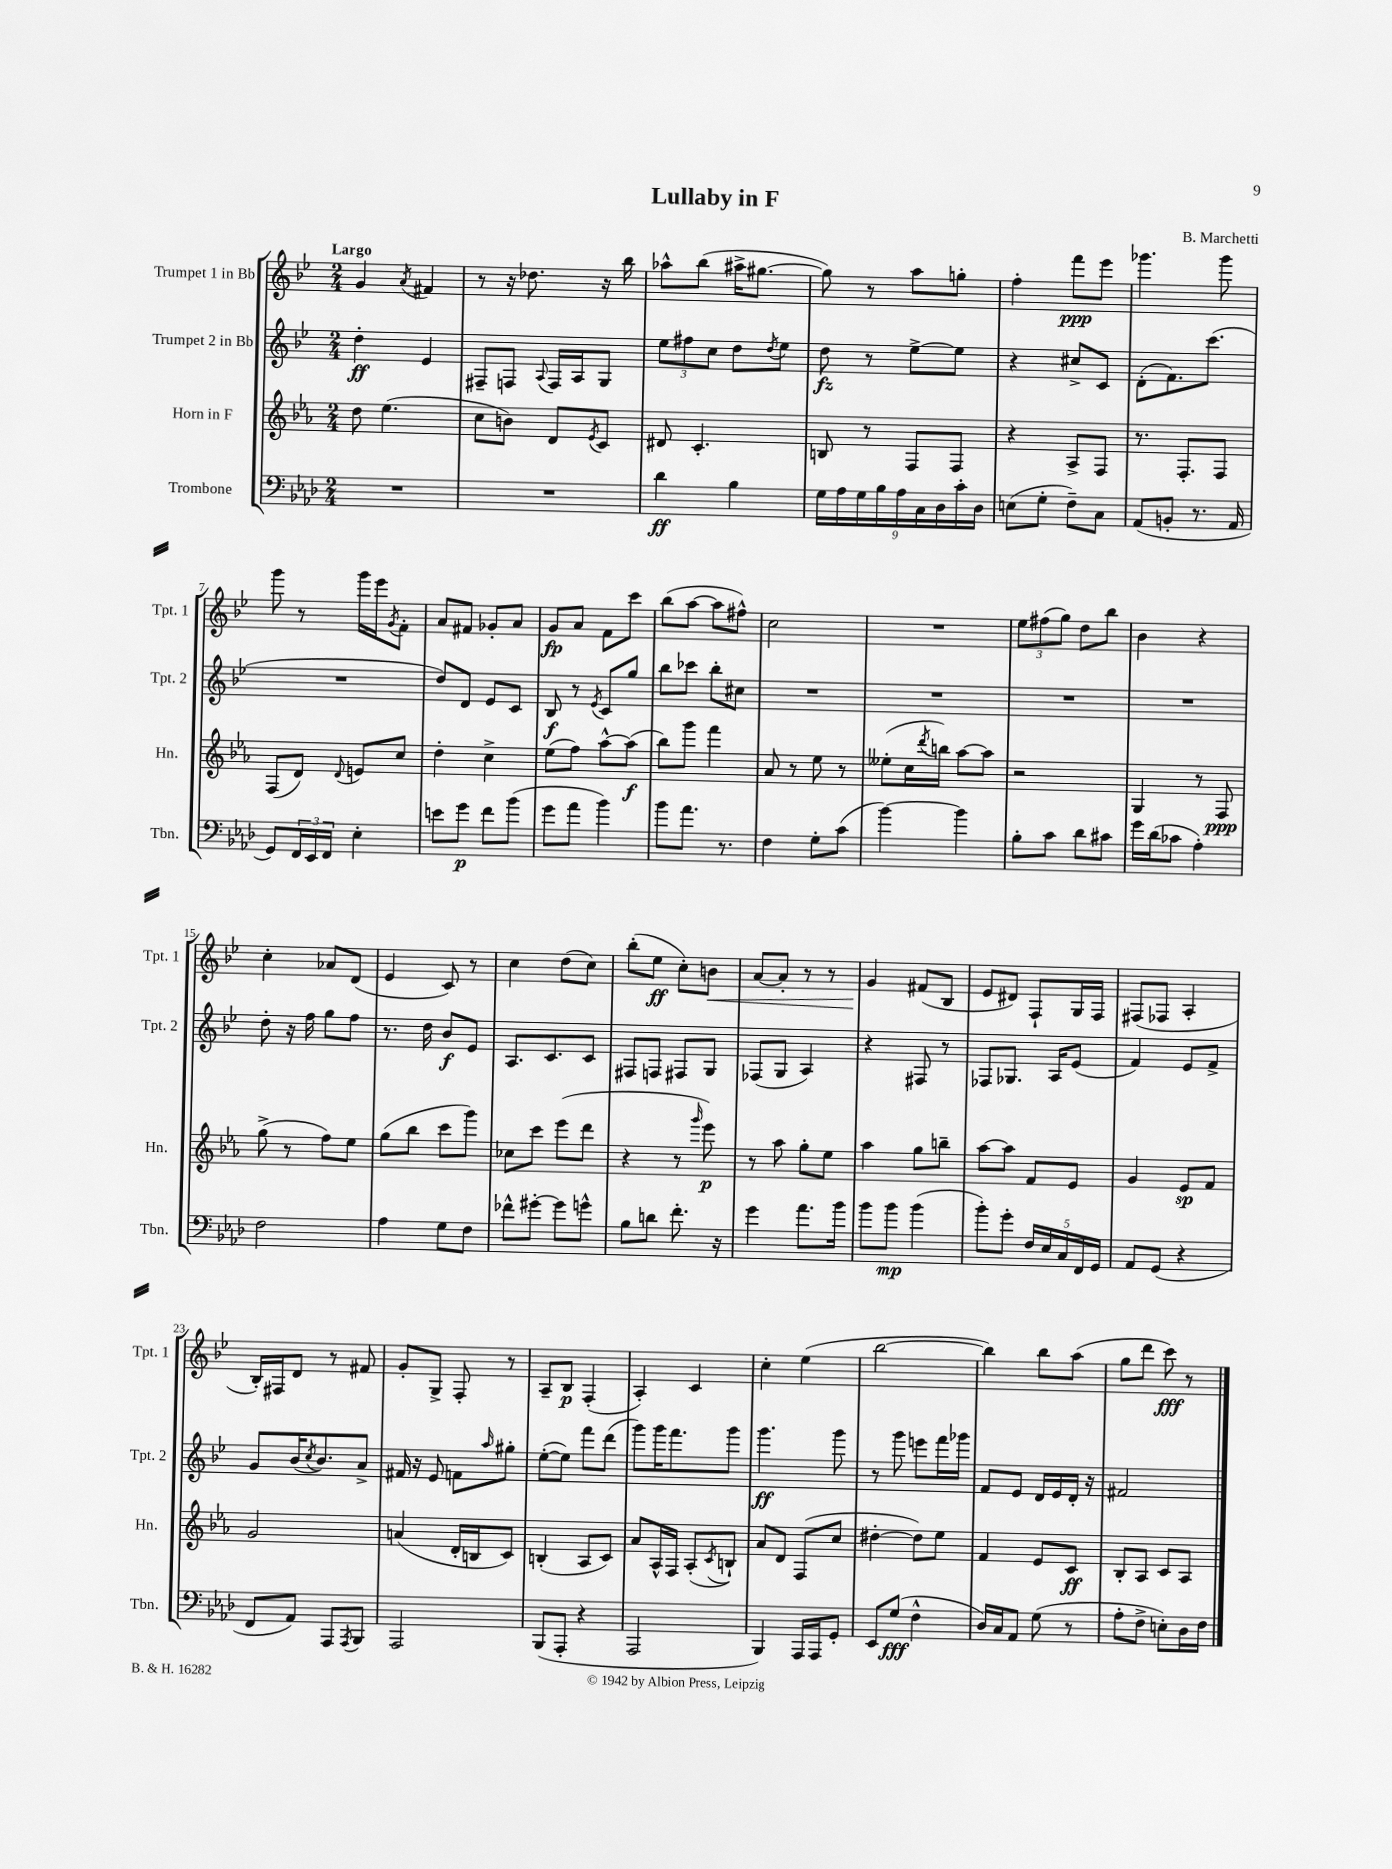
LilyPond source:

\header { title = "Lullaby in F" composer = "B. Marchetti" }
<<
\new StaffGroup <<
\new Staff = "s0" \with { instrumentName = "Trumpet 1 in Bb" shortInstrumentName = "Tpt. 1" } {
    \clef treble \key bes \major \numericTimeSignature \time 2/4 \tempo "Largo"
    g'4 \acciaccatura { a'8 } fis'4 |
    r8 r16 des''8. r16 bes''16 |
    aes''8-^ bes''8( ais''16-> gis''8.~ |
    gis''8) r8 a''8 g''8-. |
    f''4-. f'''8\ppp ees'''8 |
    ges'''4. ges'''8 |
    g'''8 r8 g'''16 ees'''16 \acciaccatura { g'8 } f'8-. |
    a'8 fis'8 ges'8-. a'8 |
    g'8\fp a'8 f'8 c'''8 |
    bes''8( a''8~ a''8 fis''8-^) |
    c''2 |
    R2 |
    \tuplet 3/2 { ees''8 fis''8( g''8) } d''8 bes''8 |
    bes'4 r4 |
    c''4-. aes'8 d'8( |
    ees'4 c'8) r8 |
    c''4 d''8( c''8) |
    bes''8-.( ees''8\ff c''8-.) b'8\< |
    a'8~ a'8-. r8 r8 |
    g'4\! fis'8( bes8 |
    ees'8 dis'8) f8-! g16 f16 |
    fis8( fes8 a4-. |
    bes16-.) fis16 d'8 r8 fis'8 |
    g'8-. g8-> f8-. r8 |
    a8-- bes8\p f4-.( |
    a4-.) c'4 |
    c''4-. ees''4( |
    bes''2~ |
    bes''4) bes''8 a''8( |
    g''8 d'''8 c'''8\fff) r8 \bar "|." |
}
\new Staff = "s1" \with { instrumentName = "Trumpet 2 in Bb" shortInstrumentName = "Tpt. 2" } {
    \clef treble \key bes \major \numericTimeSignature \time 2/4
    d''4-.\ff ees'4 |
    fis8-- f8 \appoggiatura { a8 } f16 a16 g8 |
    \tuplet 3/2 { ees''8 fis''8 c''8 } d''8 \acciaccatura { d''8 } ees''8 |
    d''8\fz r8 ees''8~-> ees''8 |
    r4 cis''8-> c'8 |
    d'8-.( f'8.) c'''8.( |
    R2 |
    d''8) d'8 ees'8 c'8 |
    bes8\f r8 \acciaccatura { ees'8 } c'8 g''8 |
    bes''8 ces'''8 bes''8-. cis''8 |
    R2 |
    R2 |
    R2 |
    R2 |
    d''8-. r16 f''16 g''8 f''8 |
    r8. d''16 bes'8\f ees'8 |
    a8. c'8. c'8 |
    fis8 f8 fis8 g8 |
    fes8( g8 a4) |
    r4 fis8 r8 |
    fes8 ges8. a16 ees'8( |
    f'4) ees'8 f'8-> |
    g'8 bes'16( \acciaccatura { c''8 } bes'8.) a'8-> |
    fis'16 r16 ees'8 f'8 \grace { a''16 } gis''8-. |
    ees''8~-.( ees''8) f'''8 d'''8( |
    g'''8) g'''16 f'''8. g'''8 |
    g'''4.\ff g'''8 |
    r8 g'''8 e'''8 f'''16 ges'''16 |
    f'8 ees'8 d'16 ees'16 d'16-. r16 |
    fis'2 \bar "|." |
}
\new Staff = "s2" \with { instrumentName = "Horn in F" shortInstrumentName = "Hn." } {
    \clef treble \key ees \major \numericTimeSignature \time 2/4
    d''8 ees''4.( |
    c''8 b'8) d'8 \acciaccatura { ees'8 } c'8 |
    dis'8 c'4.-. |
    b8 r8 f8 f8 |
    r4 aes8-> f8 |
    r8. f8.-. f8 |
    f8( d'8) \appoggiatura { d'8 } e'8 c''8 |
    d''4-. c''4-> |
    ees''8( f''8) aes''8~-^ aes''8\f( |
    bes''8) g'''8 f'''4 |
    aes'8 r8 ees''8 r8 |
    eeses''8-.( c''16 \acciaccatura { d'''8 } b''16) aes''8~ aes''8 |
    r2 |
    g4 r8 f8\ppp |
    g''8->( r8 f''8) ees''8 |
    g''8( bes''8 c'''8 g'''8) |
    ces''8 c'''8 ees'''8( d'''8 |
    r4 r8 \grace { g'''16 } ees'''8\p) |
    r8 aes''8 g''8-. ees''8 |
    aes''4 g''8 b''8-- |
    aes''8~ aes''8 f'8 ees'8 |
    g'4 ees'8\sp f'8 |
    g'2 |
    a'4( d'16-. b16 c'8) |
    b4-.( aes8 c'8) |
    aes'8 aes16-^ f16 aes8-.( \acciaccatura { c'8 } b8-!) |
    aes'8 d'8 f8( c''8 |
    dis''4~-. dis''8) ees''8 |
    f'4 ees'8 c'8\ff |
    bes8-. aes8 c'8 aes8 \bar "|." |
}
\new Staff = "s3" \with { instrumentName = "Trombone" shortInstrumentName = "Tbn." } {
    \clef bass \key aes \major \numericTimeSignature \time 2/4
    R2 |
    R2 |
    des'4\ff bes4 |
    \tuplet 9/8 { g16 aes16 g16 bes16 aes16 c16 des16 c'16-. des16 } |
    e8( g8-. f8--) c8 |
    aes,8( b,8-. r8. aes,16 |
    g,8) \tuplet 3/2 { f,16 ees,16 f,16 } ees4-. |
    e'8 g'8\p f'8 bes'8( |
    g'8 aes'8 bes'4) |
    bes'8 aes'8. r8. |
    f4 g8-. c'8( |
    bes'4~) bes'4 |
    bes8-. c'8 des'8 cis'8 |
    g'16 des'16( ces'8 aes4-.) |
    f2 |
    aes4 g8 f8 |
    fes'8-^ gis'8~-. gis'8 g'8-^ |
    bes8 d'8 f'8.-. r16 |
    g'4 aes'8. bes'16 |
    bes'8 bes'8\mp bes'4( |
    bes'8-.) g'8-. \tuplet 5/4 { f16 ees16 c16 f,16 g,16 } |
    aes,8 g,8( r4 |
    f,8 aes,8) aes,,8 \acciaccatura { aes,,8 } bes,,8 |
    aes,,2 |
    bes,,8( aes,,8-. r4 |
    aes,,2 |
    bes,,4) aes,,16 aes,,16 g,8-. |
    ees,8 g8\fff( f4-^ |
    des16) c16 aes,8 g8( r8 |
    aes8-. f8-> e8-.) des16 f16 \bar "|." |
}
>>
>>
